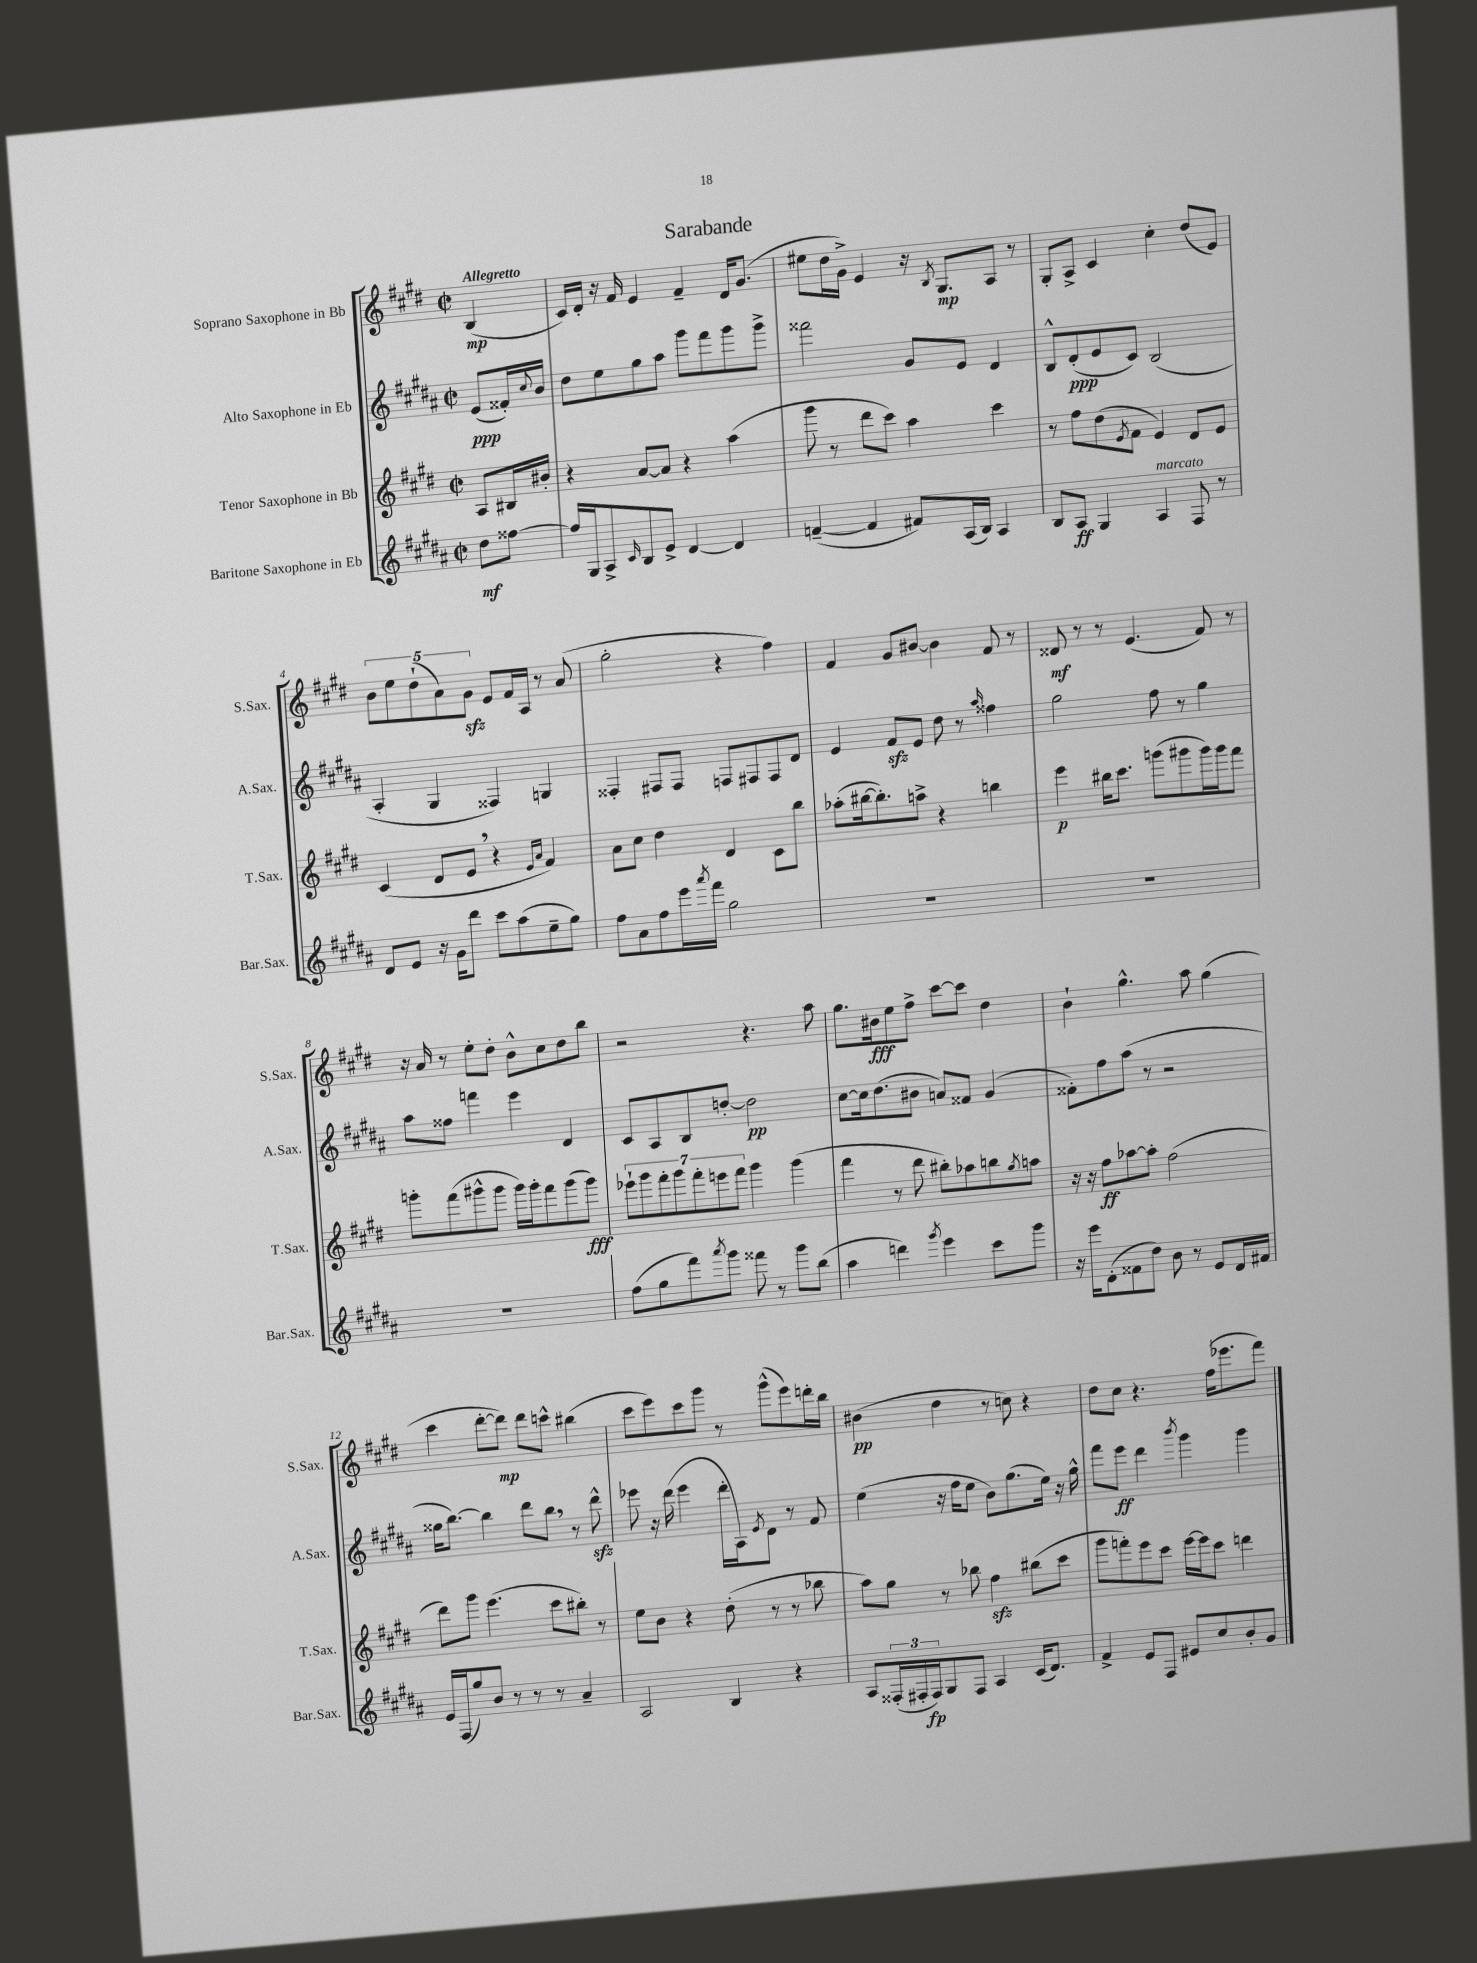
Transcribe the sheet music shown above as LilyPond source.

\header { title = "Sarabande" }
<<
\new StaffGroup <<
\new Staff = "s0" \with { instrumentName = "Soprano Saxophone in Bb" shortInstrumentName = "S.Sax." } {
    \clef treble \key e \major \defaultTimeSignature \time 2/2 \partial 4 \tempo "Allegretto"
    b4\mp( |
    cis'16) dis'16-. r16 fis'16 e'4 fis'4-- dis'16 gis'8.( |
    eis''8 dis''16 gis'16->) e'4 r16 \acciaccatura { b8 } gis8.\mp a8 r8 |
    gis8-. a8-> cis'4 cis''4-. dis''8( e'8) |
    \tuplet 5/4 { b'8 e''8 dis''8-!( a'8) gis'8\sfz } e'8 fis'16 a16 r8 a'8( |
    gis''2-. r4 fis''4) |
    fis'4 gis'8 bis'8~ bis'4 fis'8 r8 |
    disis'8\mf r8 r8 e'4.( fis'8) r8 |
    r16 a'16 r8 e''8-. dis''8-. b'8-^ cis''8 dis''8 b''8 |
    r2 r4. a''8 |
    gis''8. bis'16\fff e''8 fis''8-> cis'''8~ cis'''8 dis''4 |
    b'4-! gis''4.-^ a''8 gis''4( |
    cis'''4 dis'''8~-. dis'''8\mp) dis'''8 c'''8-^ bis''4( |
    cis'''8 e'''8) cis'''8 gis'''8 r8 gis'''8-^( e'''8) d'''16-. b''16 |
    bis'4\pp( dis''4 r8 c''8) r4 |
    dis''8 cis''8 r4. fis''16( ees'''8. fis'''8) \bar "|." |
}
\new Staff = "s1" \with { instrumentName = "Alto Saxophone in Eb" shortInstrumentName = "A.Sax." } {
    \clef treble \key b \major \defaultTimeSignature \time 2/2 \partial 4
    e'8\ppp( fisis'16-.) \appoggiatura { cis''8 } b'16 |
    dis''8 e''8 gis''8 ais''8 gis'''8 fis'''8 gis'''8 gis'''8-> |
    fisis'''2 gis'8 e'8 dis'4 |
    b8-^ dis'8-.\ppp( e'8 cis'8) b2( |
    ais4-. gis4 fisis4) g4 |
    fisis4-. fis8 fis8 f8 fis8 fis8 dis'8 |
    e'4 fis'8\sfz e'8 dis''8 r8 \grace { ais''16 } fisis''4 |
    gis''2 fis''8 r8 gis''4 |
    ais''8 fisis''8 f'''4 e'''4 dis'4 |
    cis'8 ais8 b8 d''8~-. d''2\pp |
    cis''8~ cis''16 dis''8.( bis'8 a'8) fisis'8 gis'4( |
    fisis'8-.) fis''8 ais''8( r8 r2 |
    gisis''16 b''8.~) b''4 dis'''8 b''8 \breathe r8 dis'''8-^\sfz |
    ees'''8 r16 dis'''16( ees'''4 dis'''16-. ais16) \acciaccatura { e'8 } dis'8 r8 fis'8 |
    e''4( r16 fis''16 e''8 b'8) gis''8.( e''16) r16 gis''16-^ |
    fis'''8 e'''8\ff dis'''4 \acciaccatura { b'''8 } gis'''4 gis'''4 \bar "|." |
}
\new Staff = "s2" \with { instrumentName = "Tenor Saxophone in Bb" shortInstrumentName = "T.Sax." } {
    \clef treble \key e \major \defaultTimeSignature \time 2/2 \partial 4
    a8 bis16 bis'16-. |
    r4 a'8~ a'8 r4 a''4( |
    gis'''8 r8 dis'''8 cis'''8) a''4 cis'''4 |
    r8 fis''8 dis''8( \acciaccatura { e'8 } fis'8 e'4) dis'8 e'8 |
    cis'4( dis'8 e'8 \breathe r4 \grace { e'16 a'16 } fis'4) |
    a'8 cis''8 dis''4 dis'4 cis'8 b''8 |
    aes''8-.( bis''16~ bis''8.-.) a''8-> r4 b''4 |
    e'''4\p bis''16 cis'''8. g'''8( gis'''8 gis'''16) gis'''16 fis'''8 |
    g'''8-. fis'''8( gis'''8-^ gis'''8 gis'''16) gis'''16-. fis'''8 gis'''8( gis'''8\fff) |
    \tuplet 7/4 { ees'''8-! gis'''8 fis'''8-. gis'''8 fis'''8-. e'''8 fis'''8 } gis'''4 gis'''4( |
    fis'''4 r8 dis'''8 bis''8-.) aes''8 b''8 \acciaccatura { gis''8 } a''8 |
    r16 r16 fis''8\ff aes''8~ aes''8-. fis''2( |
    dis'''8) gis'''8 e'''4.( cis'''8 bis''8-.) r8 |
    e''8 b'8 r4 dis''8-.( r8 r8 bes''8 |
    a''8) gis''8 r8 bes''8 fis''4\sfz bis''8( cis'''8 |
    gis'''8 f'''8-.) e'''8 cis'''8 e'''16~ e'''16 cis'''8 d'''4 \bar "|." |
}
\new Staff = "s3" \with { instrumentName = "Baritone Saxophone in Eb" shortInstrumentName = "Bar.Sax." } {
    \clef treble \key b \major \defaultTimeSignature \time 2/2 \partial 4
    dis''8\mf fisis''8~ |
    fisis''16 gis16 ais8-> \grace { cis'16 } b8 e'8-> dis'4~ dis'4 |
    f'4~--( f'4 fis'8) ais16( b16) ais4 |
    b8 ais8\ff gis4 ais4^\markup { \italic "marcato" } fis8 r8 |
    dis'8 e'8 r16 gis'16 dis'''8 cis'''8 ais''8( e''8-- gis''8) |
    fis''8 ais'8 fis''8 e'''16 \acciaccatura { ais'''8 } fis'''16 gis''2 |
    R1 |
    R1 |
    R1 |
    fis''8( gis''8 fis'''8) \acciaccatura { ais'''8 } gis'''8 fisis'''8 r8 gis'''8 b''8( |
    ais''4 d'''4) \acciaccatura { gis'''8 } e'''4 cis'''8 gis'''8 |
    r16 e'''16 dis'8-.( fisis'8 dis''8) b'8 r8 e'8 dis'16 fis'16 |
    e'16 fis16( gis''8) b'8 r8 r8 r8 ais'4-- |
    ais2 b4 r4 |
    ais8 \tuplet 3/2 { fisis16-.( fis16-. fis16\fp) } gis8 fis8 ais4 cis'16( dis'8.) |
    fis'4-> e'8 fis8 eis'8 cis''8 b'8-. gis'8 \bar "|." |
}
>>
>>
